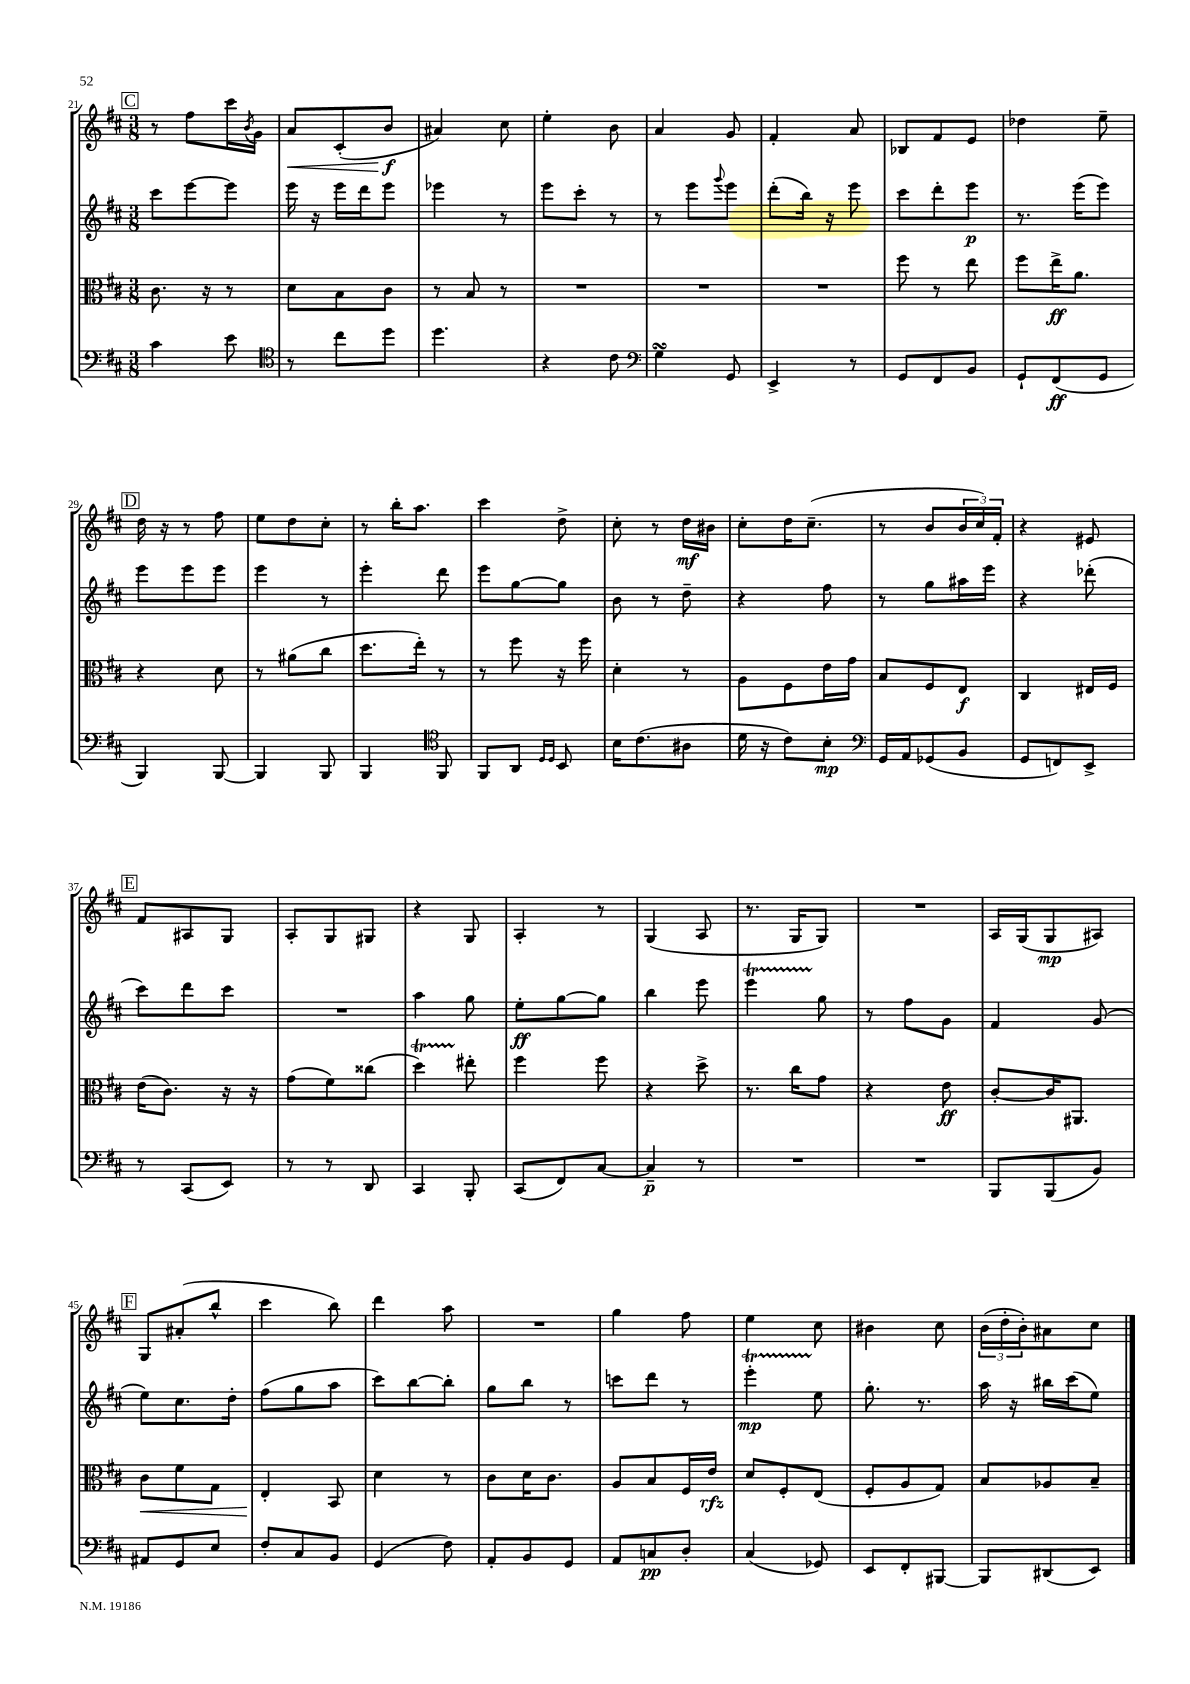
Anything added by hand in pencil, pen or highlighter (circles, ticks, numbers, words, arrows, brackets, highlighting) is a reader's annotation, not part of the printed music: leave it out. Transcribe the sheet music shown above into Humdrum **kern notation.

**kern	**kern	**kern	**kern
*staff4	*staff3	*staff2	*staff1
*clefF4	*clefC3	*clefG2	*clefG2
*k[f#c#]	*k[f#c#]	*k[f#c#]	*k[f#c#]
*M3/8	*M3/8	*M3/8	*M3/8
4c#	8.c#	8ccc#	8r
.	.	[8eee	8ff#
.	16r	.	.
8e	8r	8eee]	16ccc#
.	.	.	8qb
.	.	.	16g
=	=	=	=
*clefC4	*	*	*
8r	8d	16eee	8a
.	.	16r	.
8cc#	8B	16eee	(8c#'
.	.	16ddd	.
8dd	8c#	8eee	8b
=	=	=	=
4.dd	8r	4eee-	4a#)
.	8B	.	.
.	8r	8r	8cc#
=	=	=	=
4r	4.r	8eee	4ee'
.	.	8ccc#'	.
8c#	.	8r	8b
=	=	=	=
*clefF4	*	*	*
4G	4.r	8r	4a
.	.	8eee	.
.	.	8qqggg	.
8GG	.	8eee	8g
=	=	=	=
4EE^	4.r	(8ddd'	4f#'
.	.	16bb)	.
.	.	16r	.
8r	.	8eee	8a
=	=	=	=
8GG	8ff#	8ccc#	8B-
8FF#	8r	8ddd'	8f#
8BB	8ee	8eee	8e
=	=	=	=
8GG`	8ff#	8.r	4dd-
(8FF#	16ee^	.	.
.	8.a	(16eee	.
8GG	.	8eee)	8ee~
=	=	=	=
4BBB)	4r	8eee	16dd
.	.	.	16r
.	.	8eee	8r
[8BBB	8d	8eee	8ff#
=	=	=	=
4BBB]	8r	4eee	8ee
.	(8a#	.	8dd
8BBB	8cc#	8r	8cc#'
=	=	=	=
4BBB	8.dd	4eee'	8r
.	.	.	16bb'
.	16ee')	.	8.aa
*clefC4	*	*	*
8FF#	8r	8ddd	.
=	=	=	=
8FF#	8r	8eee	4ccc#
8AA	8ff#	[8gg	.
16qqD	.	.	.
16qqD	.	.	.
8BB	16r	8gg]	8dd^
.	16ff#	.	.
=	=	=	=
16B	4d'	8b	8cc#'
(8.c#	.	.	.
.	.	8r	8r
8A#	8r	8dd~	16dd
.	.	.	16b#
=	=	=	=
16d	8A	4r	8cc#'
16r	.	.	.
8c#)	8F#	.	16dd
.	.	.	(8.cc#~
8B'	16e	8ff#	.
.	16g	.	.
=	=	=	=
*clefF4	*	*	*
16GG	8B	8r	8r
16AA	.	.	.
(8GG-	8F#	8gg	8b
8BB	8E	16aa#	24b
.	.	.	24cc#)
.	.	16eee	.
.	.	.	24f#'
=	=	=	=
8GG	4C#	4r	4r
8FF)	.	.	.
8EE^	16E#	(8ddd-'	8e#
.	16F#	.	.
=	=	=	=
8r	(16e	8ccc#)	8f#
.	8.c#)	.	.
(8CC#	.	8ddd	8A#
8EE)	16r	8ccc#	8G
.	16r	.	.
=	=	=	=
8r	(8g	4.r	8A'
8r	8f#)	.	8G
8DD	(8cc##	.	8G#
=	=	=	=
4CC#	4dd)	4aa	4r
8BBB'	8ee#'	8gg	8G
=	=	=	=
(8CC#	4ff#	8ee'	4A'
8FF#)	.	[8gg	.
[8C#	8ff#	8gg]	8r
=	=	=	=
4C#~]	4r	4bb	(4G
8r	8dd^	8eee	8A
=	=	=	=
4.r	8.r	4eee	8.r
.	16cc#	.	16G
.	8g	8gg	8G)
=	=	=	=
4.r	4r	8r	4.r
.	.	8ff#	.
.	8e	8g	.
=	=	=	=
8BBB	[8c#'	4f#	16A
.	.	.	(16G
(8BBB	16c#]	.	8G
.	8.AA#	.	.
8BB)	.	(8g	8A#)
=	=	=	=
8AA#	8c#	8ee)	8G
8GG	8f#	8.cc#	(8a#'
8E	8G	.	8bb^^
.	.	16dd'	.
=	=	=	=
8F#'	4E'	(8ff#	4ccc#
8C#	.	8gg	.
8BB	8BB	8aa	8bb)
=	=	=	=
(4GG	4d	8ccc#)	4ddd
.	.	[8bb	.
8F#)	8r	8bb']	8aa
=	=	=	=
8AA'	8c#	8gg	4.r
8BB	16d	8bb	.
.	8.c#	.	.
8GG	.	8r	.
=	=	=	=
8AA	8A	8ccc	4gg
8C	8B	8ddd	.
8D'	16F#	8r	8ff#
.	16e	.	.
=	=	=	=
(4C#	8d	4eee'	4ee
.	8F#'	.	.
8GG-)	(8E	8ee	8cc#
=	=	=	=
8EE	8F#'	8.gg'	4b#
8FF#'	8A	.	.
.	.	8.r	.
[8BBB#	8G)	.	8cc#
=	=	=	=
8BBB#]	8B	16aa	(24b
.	.	.	24dd'
.	.	16r	.
.	.	.	24b')
(8DD#	8A-	16bb#	8a#
.	.	(16ccc#	.
8EE)	8B~	8ee)	8cc#
==	==	==	==
*-	*-	*-	*-
